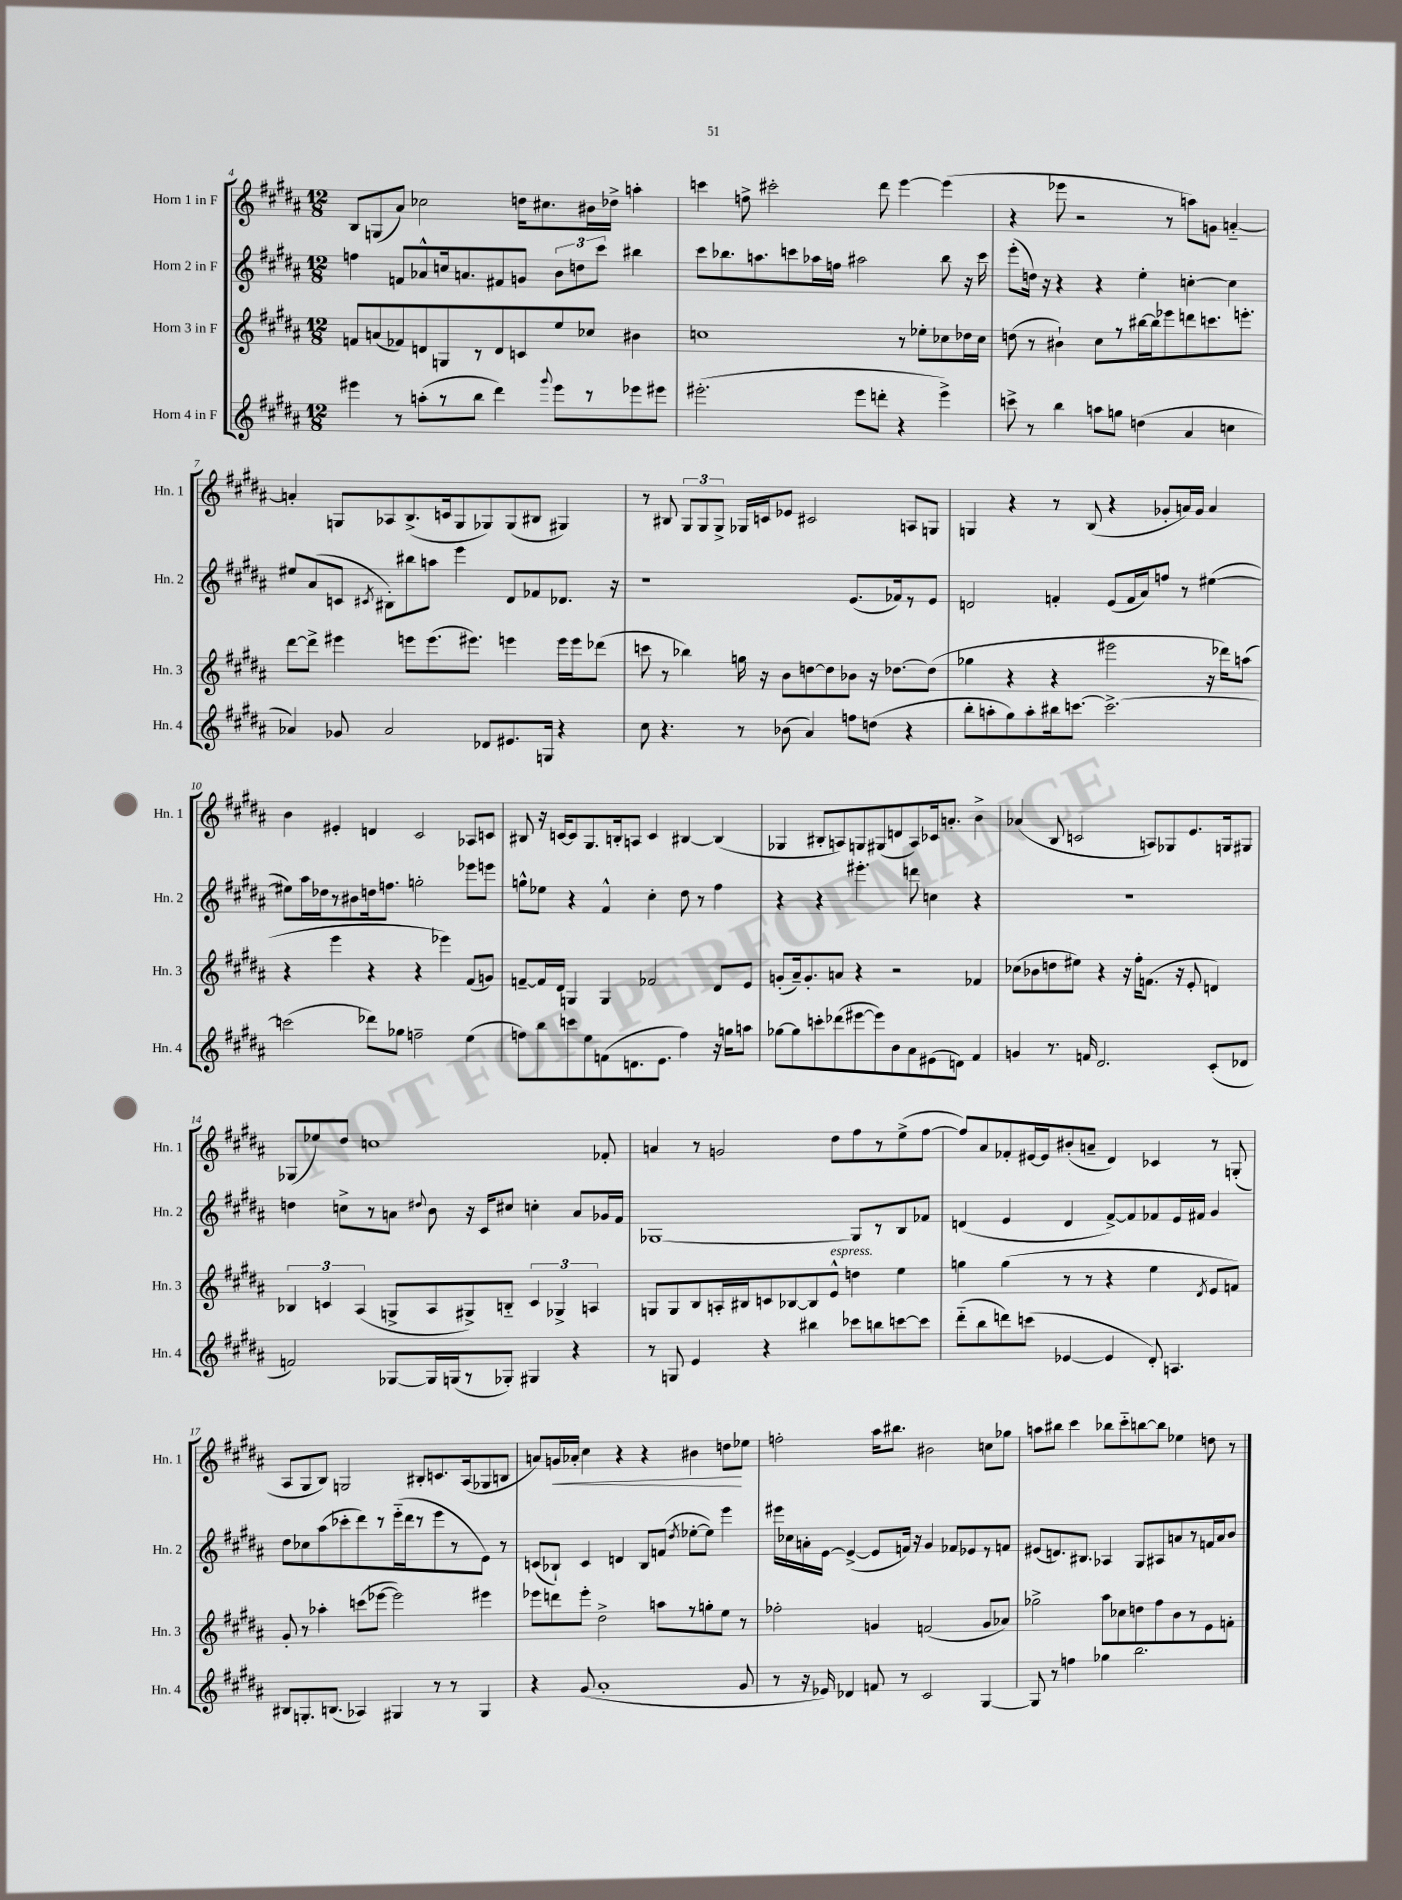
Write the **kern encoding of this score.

**kern	**kern	**kern	**kern
*staff4	*staff3	*staff2	*staff1
*clefG2	*clefG2	*clefG2	*clefG2
*k[f#c#g#d#a#]	*k[f#c#g#d#a#]	*k[f#c#g#d#a#]	*k[f#c#g#d#a#]
*M12/8	*M12/8	*M12/8	*M12/8
4eee#	8f	4ff	8B
.	(8a	.	(8G
8r	8f-)	8f	8a#)
(8aa'	8d	8a-^^	2cc-
8r	8G	16cc	.
.	.	8.a	.
8bb	8r	.	.
4ddd#)	8d	8f#	.
.	8c	8g	16dd
.	.	.	8.cc#
8qqggg#	.	.	.
8eee#	8ee	12b	.
.	.	12dd	.
8r	8cc-	.	16b#
.	.	12ccc#	.
.	.	.	16dd-^
8eee-	4b#	4bb#	4aa'
8eee#	.	.	.
=	=	=	=
(2.eee#'	1cc	8ccc#	4ccc
.	.	8.bb-	.
.	.	.	8ff^
.	.	8.aa	.
.	.	.	2ccc#'
.	.	8ccc	.
.	.	16aa-	.
.	.	16ff	.
8eee#	.	2aa#	.
8ddd'	.	.	8ddd#
4r	8r	.	[4eee
.	8ee-'	.	.
4eee#^)	8cc-	8bb-	(4eee]
.	16dd-	16r	.
.	16cc-	16ccc	.
=	=	=	=
8ccc^	(8dd	(8eee'	4r
8r	8r	16dd)	.
.	.	16r	.
4bb	4b#`)	4r	8eee-
.	.	.	2r
8aa	8cc#	4r	.
8gg	8r	.	.
(4dd	[16bb#	4ee'	.
.	16bb#]	.	.
.	8eee-	.	8r
4a#	8ddd	[4cc'	8aa)
.	8.ccc	.	8g
4cc	.	4cc]	[4a'~
.	8.eee'	.	.
=	=	=	=
4a-)	[8ddd#	8ee#	4a']
.	8ddd#^]	(8a#	.
8g-	4eee#	8c	8G
.	.	8qc#	.
2a-	.	8B#')	8A-
.	8eee	8bb#	(8.B^
.	(8.eee	8aa	.
.	.	.	16c
.	.	4eee	8G
.	8.eee#)	.	.
8d-	.	.	8G-)
8.e#	4eee	8d#	(8G-
.	.	8f-	8B#
16G	.	.	.
4r	16eee	8.d-	4G#)
.	16eee	.	.
.	(8ddd-	.	.
.	.	16r	.
=	=	=	=
8cc#	8ccc	1r	8r
4.r	8r	.	8B#
.	4bb-)	.	12G#
.	.	.	12G#
.	.	.	12G#^
8r	16gg	.	16G-
.	16r	.	16c
(8b-	8b	.	8e-
4a#)	[8dd	.	2c#
.	8dd]	.	.
8ff	8b-	(8.e	.
(8dd	16r	.	.
.	[8.dd-	16f-)	.
4r	.	8r	8A
.	(8dd-]	8e	8G
=	=	=	=
8bb'	4gg-	2d	4G
8aa'	.	.	.
8gg#)	4r	.	4r
8aa'	.	.	.
16bb#	4r	4f'	8r
[8.ccc	.	.	.
.	.	.	(8B
2.ccc^_	2eee#	(8e	4r
.	.	16f	.
.	.	16a#)	.
.	.	8ff	8g-'
.	.	8r	16a)
.	.	.	16g-
.	16r	([4ee#	4a
.	16ddd-)	.	.
.	(8aa	.	.
=	=	=	=
(2ccc]	4r	8ee#])	4b
.	.	16aa#	.
.	.	16dd-	.
.	4eee	8r	4e#'
.	.	8b#	.
8ddd-)	4r	16dd	4d
.	.	8.ff	.
8gg-	.	.	.
2ff~	4r	2gg'	2c#
.	4eee-)	.	.
(4ee	(8f#	8eee-	8A-
.	8g)	8eee	8c
=	=	=	=
8ff)	[8f~	8gg^^	8B#
8bb	16f]	8ee-	16r
.	16d#	.	[16c
8ccc	4G	4r	8c]
8ee	.	.	8.G#
(8f	4G	4f#^^	.
.	.	.	16B'
8.d	.	.	8A
.	2f-	4cc#'	4c
8.e	.	.	.
4ff)	.	8dd#	[4B#
.	.	8r	.
16r	8d#	4ff#	(4B#]
16gg	.	.	.
8aa	8e	.	.
=	=	=	=
[8gg-	(8g'	4r	4G-
8gg-]	16a#~)	.	.
.	8.g'	.	.
8ccc'	.	4r	8B#'
(8ddd-	8a	.	8A)
[8eee#	4r	4.eee#'	8G
8eee#])	.	.	(8G#
8b	2r	.	8d
8a#	.	8ddd	8A)
(8e#	.	4cc	16c-
.	.	.	8.a'
8d)	.	.	.
4f#	4f-	4r	4b^
=	=	=	=
4g	(8cc-	1.r	(4a-
.	8b-	.	.
8.r	8dd	.	8B
.	8ee#)	.	2c
16f	.	.	.
2.d#	4r	.	.
.	16r	.	.
.	16ff#'	.	.
.	(8.f	.	8A)
.	.	.	8G-
.	16r	.	.
.	8e'	.	8.e
(8c#'	4d)	.	.
.	.	.	16G
8d-	.	.	8G#
=	=	=	=
2f)	6B-	4dd	(8G-
.	.	.	8ee-)
.	6c	.	.
.	.	8cc^	8dd#
.	(6A#	.	.
.	.	8r	1cc
[8G-	8G^	8a	.
.	.	8qqdd#	.
16G-]	8A#	8b	.
(16G	.	.	.
8r	8G#^)	16r	.
.	.	16c#	.
8G-')	8B'~	8cc#	.
4G#	6c	4cc'	.
.	6G-^	.	.
4r	.	8a	.
.	6A	.	.
.	.	16g-	8f-'
.	.	16f#	.
=	=	=	=
8r	8G	[1G-	4a
8G	8G	.	.
4e	8B	.	8r
.	16A'	.	2g
.	16B#	.	.
4r	8c	.	.
.	[8B-	.	.
4bb#	8B-]	.	.
.	8e^^	.	8dd#
8ccc-	4dd	8G-]	8ff#
8bb	.	8r	8r
[8ccc	4ee	8B	(8ee^
8ccc]	.	8f-	[8ff#
=	=	=	=
(8ddd#'~	4gg	(4d	8ff#])
8bb	.	.	8a#
8ddd)	(4gg	4e	8f-'
(8ccc	.	.	[16e#
.	.	.	16e#]
[4e-	8r	4d	(8b#'
.	8r	.	8a~
4e-]	4r	[8f#^)	4d#)
.	.	8f#]	.
8d#')	4ee	8f-	4c-
4.A	.	16e	.
.	.	16f#	.
.	8qd#	.	.
.	8e	4g#	8r
.	8f)	.	(8G'
=	=	=	=
8B#	8g#'	8dd#	8A#
8.G'	8r	8cc-	8G#
.	4aa-'	(8aa#	8B)
(8.B	.	.	.
.	.	8ccc-'	2G
4A-)	(8ccc	8ddd#)	.
.	[8eee-	8r	.
4G#	2eee-])	(16eee'~	.
.	.	16ddd#	.
.	.	8r	8B#'
8r	.	8eee	8.c
8r	.	8r	.
.	.	.	(16A#
4G#	4eee#	8e)	8G-
.	.	8r	8B
=	=	=	=
4r	8eee-	(8c	8a)
.	8ddd	8B-`)	16g
.	.	.	16a-'
(8g#	8eee-'	4c	4cc#
1a#'	2dd#^	.	.
.	.	4d	4r
.	.	8B-	4r
.	8aa	(8f	.
.	.	8qdd#	.
.	8r	[8ee-'	4b#
.	8gg'	8ee-])	.
.	8ee	4eee	8dd
8g#	8r	.	8ee-
=	=	=	=
8r	2ff-'	16eee#	2ff'
.	.	16cc-	.
16r	.	16a'	.
16e-)	.	[16e	.
4d-	.	(4e^_	.
8f	4g	8e]	16aa#
.	.	.	8.bb#
8r	.	16f)	.
.	.	16r	.
2c#	(2f	4g#	2b#
.	.	8f-	.
.	.	8e-	.
[4G#	8g	8r	8cc
.	8a-)	8f	8gg-
=	=	=	=
8G#]	2gg-^	(8e#	8aa
8r	.	8.d)	8bb#
4ff	.	.	4ccc#
.	.	8.B#	.
4gg-	8aa#	4A-	8bb-
.	8cc-	.	8ccc#'~
2.bb	8dd	8G#	[8bb
.	8ff#	8A#	8bb]
.	8b	8a	4ee-
.	8r	8r	.
.	8e	16f	8dd
.	.	16a	.
.	8f'	8b	8r
==	==	==	==
*-	*-	*-	*-
